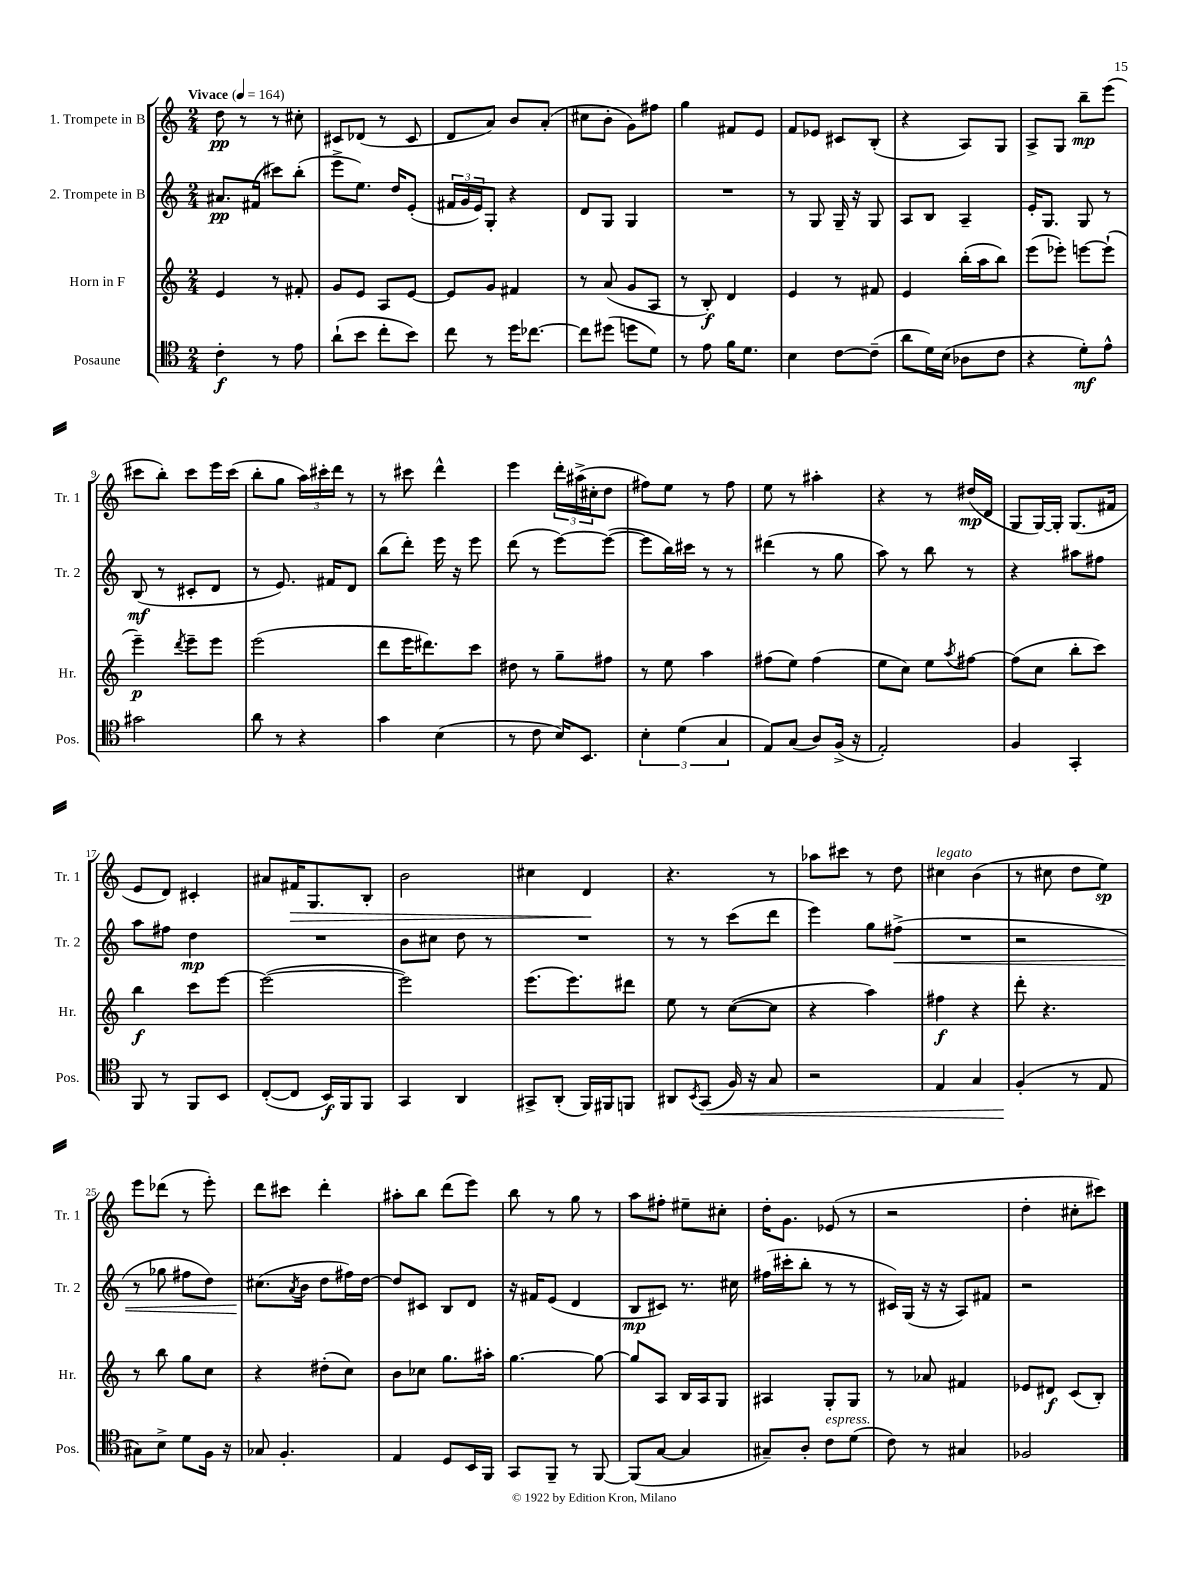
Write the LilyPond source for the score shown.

<<
\new StaffGroup <<
\new Staff = "s0" \with { instrumentName = "1. Trompete in B" shortInstrumentName = "Tr. 1" } {
    \clef treble \key c \major \numericTimeSignature \time 2/4 \tempo "Vivace" 4 = 164
    d''8\pp r8 r8 cis''8-. |
    cis'8 des'8( r8 cis'8 |
    d'8 a'8) b'8 a'8-.( |
    cis''8 b'8-. g'8) fis''8 |
    g''4 fis'8 e'8 |
    f'8 ees'8 cis'8 b8-.( |
    r4 a8) g8 |
    a8-> g8 b''8--\mp e'''8( |
    cis'''8 b''8-.) cis'''8 e'''16 cis'''16( |
    b''8-. g''8 \tuplet 3/2 { a''16) cis'''16-. d'''16 } r8 |
    r8 cis'''8 d'''4-^ |
    e'''4 \tuplet 3/2 { d'''16-. ais''16->( cis''16-. } d''8 |
    fis''8) e''8 r8 fis''8 |
    e''8 r8 ais''4-. |
    r4 r8 dis''16\mp( d'16 |
    g8 g16~) g16-. g8.( fis'16 |
    e'8 d'8) cis'4-. |
    ais'8 fis'16\> g8. b8-. |
    b'2 |
    cis''4 d'4\! |
    r4. r8 |
    aes''8 cis'''8 r8 d''8 |
    cis''4^\markup { \italic "legato" } b'4( |
    r8 cis''8 d''8 e''8\sp) |
    e'''8 des'''8( r8 e'''8-.) |
    d'''8 cis'''8 d'''4-. |
    ais''8-. b''8 d'''8( e'''8) |
    b''8 r8 g''8 r8 |
    a''8 fis''8-. eis''8-- cis''8-. |
    d''16-. g'8. ees'8( r8 |
    r2 |
    d''4-. cis''8-. cis'''8) \bar "|." |
}
\new Staff = "s1" \with { instrumentName = "2. Trompete in B" shortInstrumentName = "Tr. 2" } {
    \clef treble \key c \major \numericTimeSignature \time 2/4
    ais'8.\pp fis'16( cis'''8) b''8-.( |
    e'''8-> e''8.) d''16 e'8-.( |
    \tuplet 3/2 { fis'16 g'16 e'16) } g8-. r4 |
    d'8 g8 g4 |
    R2 |
    r8 g8 g16-- r16 g8 |
    a8 b8 a4-- |
    e'16-. g8. g8 r8 |
    b8\mf( r8 cis'8-. d'8 |
    r8 e'8.) fis'16 d'8 |
    b''8( d'''8-.) e'''16 r16 e'''8 |
    d'''8( r8 e'''8~) e'''8~( |
    e'''8 b''16) cis'''16 r8 r8 |
    dis'''4( r8 g''8 |
    a''8) r8 b''8 r8 |
    r4 ais''8 fis''8 |
    a''8 fis''8 d''4\mp |
    R2 |
    b'8 cis''8 d''8 r8 |
    R2 |
    r8 r8 c'''8( d'''8 |
    e'''4) g''8 fis''8->\<( |
    R2 |
    r2 |
    r8 ges''8 fis''8 d''8) |
    cis''8.\!( \acciaccatura { a'8 } b'16 d''8 fis''16) d''16~ |
    d''8 cis'8 b8 d'8 |
    r16 fis'16 e'8( d'4 |
    b8\mp cis'8) r8. cis''16 |
    fis''16( cis'''16-. b''8-. r8 r8 |
    cis'16) g16( r16 r16 a8) fis'8 |
    r2 \bar "|." |
}
\new Staff = "s2" \with { instrumentName = "Horn in F" shortInstrumentName = "Hr." } {
    \clef treble \key c \major \numericTimeSignature \time 2/4
    e'4 r8 fis'8-. |
    g'8 e'8 a8 e'8~ |
    e'8 g'8 fis'4 |
    r8 a'8( g'8 a8 |
    r8 b8-.\f) d'4 |
    e'4 r8 fis'8 |
    e'4 b''16-.( a''16 b''8) |
    e'''8( ees'''8-.) e'''8~ e'''8-!( |
    e'''4--\p) \acciaccatura { d'''8 } e'''8-- e'''8 |
    e'''2( |
    d'''8 e'''16 dis'''8.) c'''8 |
    dis''8 r8 g''8-- fis''8 |
    r8 e''8 a''4 |
    fis''8( e''8) fis''4( |
    e''8 c''8) e''8 \acciaccatura { a''8 } fis''8~ |
    fis''8( c''8 b''8-. c'''8) |
    b''4\f c'''8 e'''8~ |
    e'''2~( |
    e'''2) |
    e'''8.( e'''8.) dis'''8 |
    e''8 r8 c''8~( c''8 |
    r4 a''4) |
    fis''4\f r4 |
    d'''8-. r4. |
    r8 b''8 g''8 c''8 |
    r4 dis''8-.( c''8) |
    b'8 ces''8 g''8. ais''16-. |
    g''4.~ g''8~ |
    g''8 a8 b16 a16 g8 |
    ais4 g8-. g8 |
    r8 aes'8 fis'4 |
    ees'8 dis'8\f c'8( b8-.) \bar "|." |
}
\new Staff = "s3" \with { instrumentName = "Posaune" shortInstrumentName = "Pos." } {
    \clef tenor \key c \major \numericTimeSignature \time 2/4
    c'4-.\f r8 e'8 |
    a'8-!( b'8 c''8-. b'8) |
    c''8 r8 d''16 ces''8.~ |
    ces''8 dis''8( d''8 d'8) |
    r8 e'8 f'16 d'8. |
    b4 c'8~ c'8--( |
    a'8 d'16) b16( aes8 c'8 |
    r4 d'8-.\mf) e'8-^ |
    gis'2 |
    a'8 r8 r4 |
    g'4 b4( |
    r8 c'8 b16) b,8. |
    \tuplet 3/2 { b4-. d'4( g4 } |
    e8) g8( a8) f16->( r16 |
    e2-.) |
    f4 g,4-. |
    f,8 r8 f,8 b,8 |
    c8~-.( c8 b,16\f) f,16 f,8 |
    g,4 a,4 |
    gis,8-> a,8-.( f,16) fis,16 f,8 |
    ais,8 \acciaccatura { b,8 } g,8\<( f16) r16 g8 |
    r2 |
    e4 g4 |
    f4-.\!( r8 e8 |
    gis8) b8-> d'8 f16 r16 |
    ges8 f4.-. |
    e4 d8 b,16 f,16 |
    g,8 f,8-- r8 f,8~ |
    f,8( g8~ g4 |
    gis8--) a8-. c'8^\markup { \italic "espress." } d'8( |
    c'8) r8 gis4 |
    fes2 \bar "|." |
}
>>
>>
